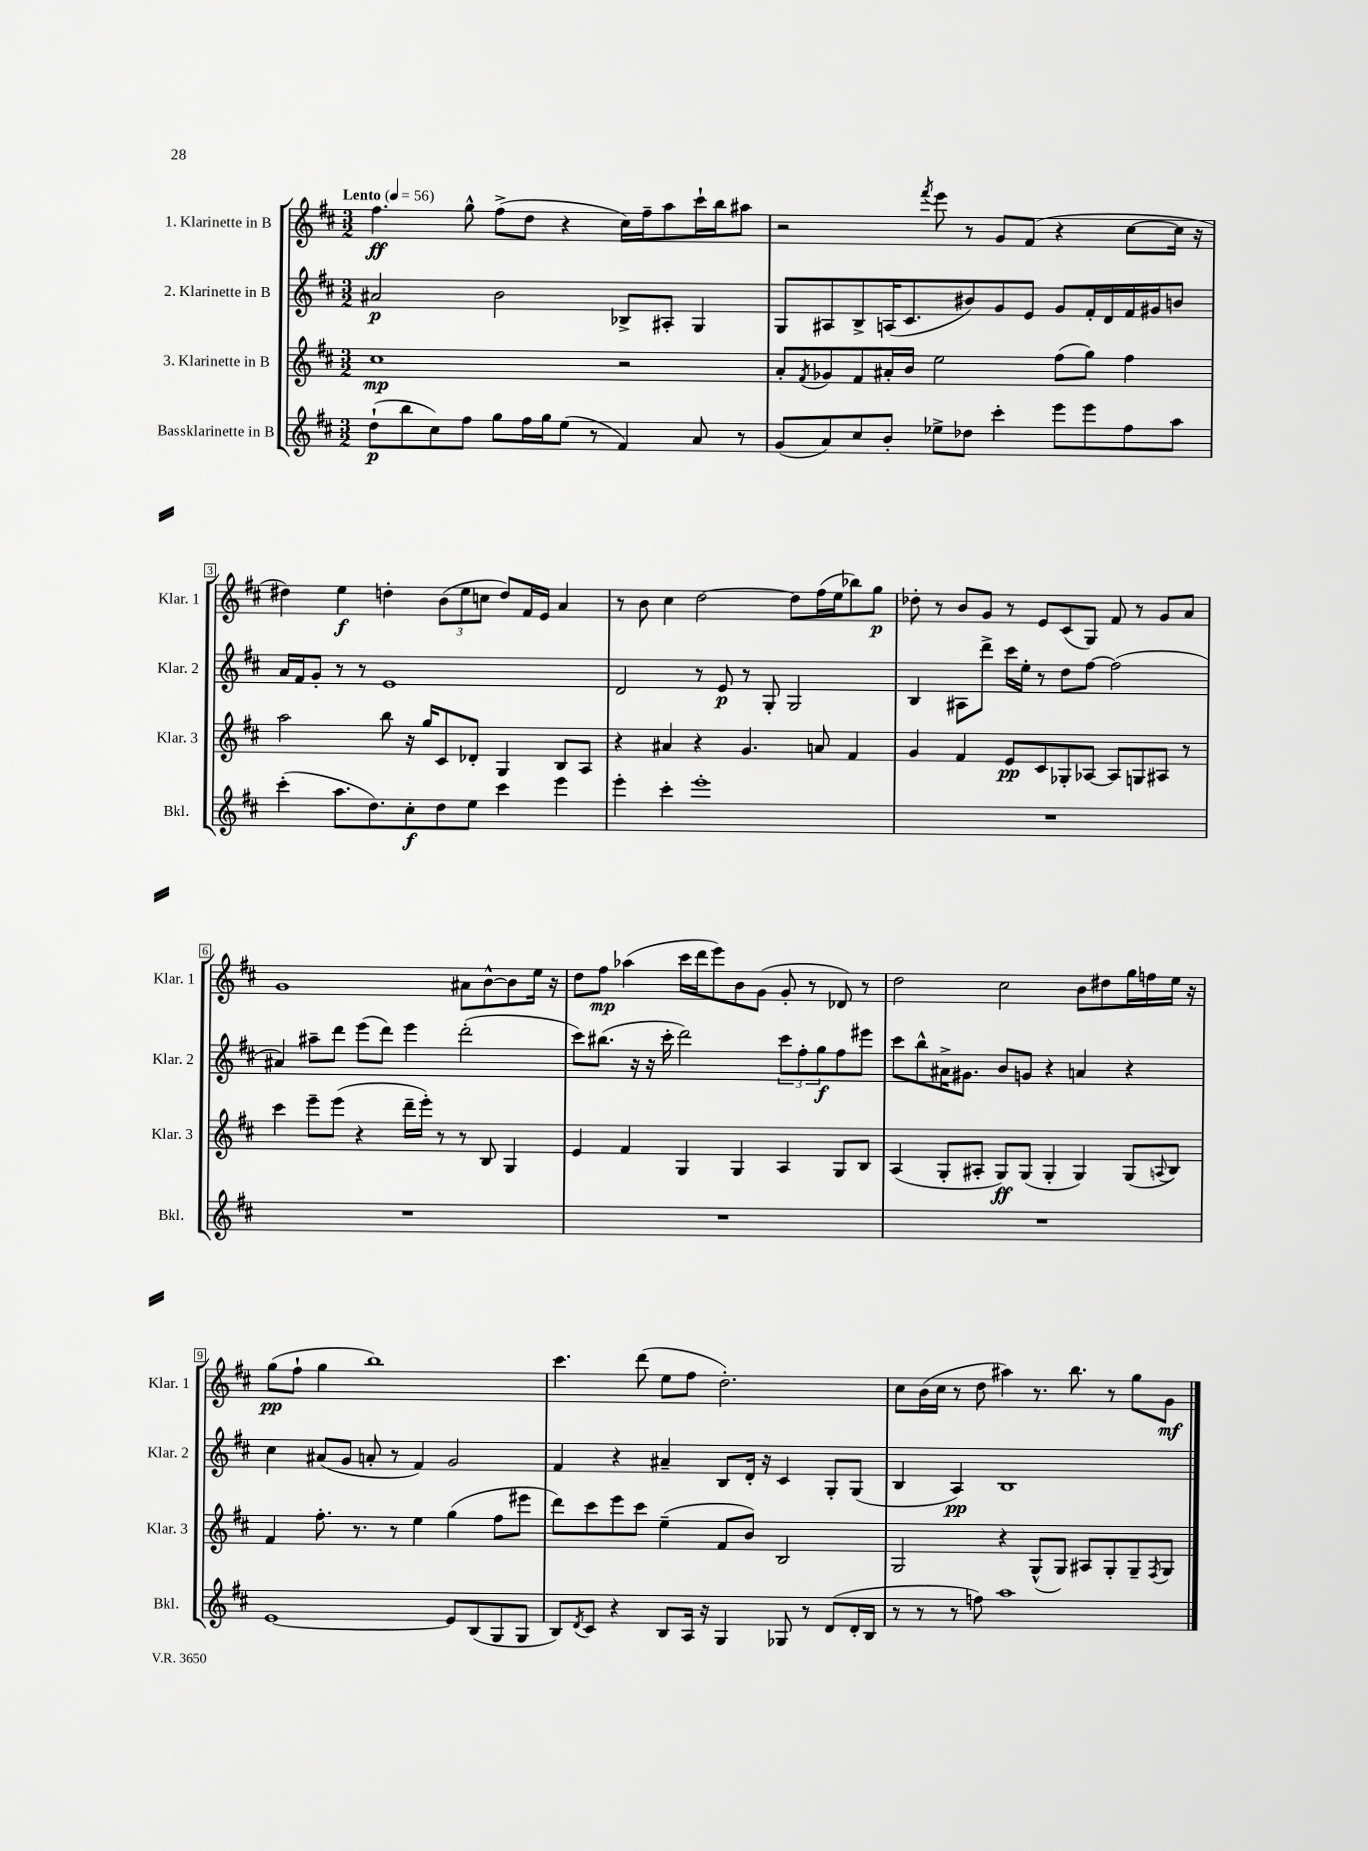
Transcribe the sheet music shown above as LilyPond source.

<<
\new StaffGroup <<
\new Staff = "s0" \with { instrumentName = "1. Klarinette in B" shortInstrumentName = "Klar. 1" } {
    \clef treble \key d \major \numericTimeSignature \time 3/2 \tempo "Lento" 4 = 56
    fis''4.\ff g''8-^ fis''8->( d''8 r4 cis''16) fis''16-- a''8 cis'''16-! b''16 ais''8 |
    r2 \acciaccatura { fis'''8 } e'''8 r8 g'8 fis'8( r4 cis''8~ cis''16 r16 |
    dis''4) e''4\f d''4-. \tuplet 3/2 { b'8( e''8 c''8 } d''8) fis'16 e'16 a'4 |
    r8 b'8 cis''4 d''2~ d''8 fis''16( e''16 bes''8) g''8\p |
    des''8-. r8 b'8 g'8 r8 e'8 cis'8( g8) fis'8 r8 g'8 a'8 |
    g'1 ais'8 b'8~-^ b'8 e''16 r16 |
    d''8 fis''8\mp aes''4( cis'''16 d'''16 e'''8) b'8 g'8( g'8-. r8 des'8) r8 |
    d''2 cis''2 b'8 dis''8 g''16 f''16 e''16 r16 |
    g''8\pp( fis''8-! g''4 b''1) |
    cis'''4. d'''8( e''8 fis''8 d''2.-.) |
    cis''8 b'16( cis''16 r8 d''8 ais''4) r8. b''8. r8 g''8 g'8\mf \bar "|." |
}
\new Staff = "s1" \with { instrumentName = "2. Klarinette in B" shortInstrumentName = "Klar. 2" } {
    \clef treble \key d \major \numericTimeSignature \time 3/2
    ais'2\p b'2 bes8-> ais8-. g4 |
    g8 ais8 b8-> a16( cis'8. bis'8) g'8 e'8 g'8 fis'16-. d'16 fis'16 gis'16 b'8 |
    a'16 fis'16 g'8-. r8 r8 e'1 |
    d'2 r8 e'8\p r8 g8-. g2 |
    b4 ais8 d'''8-> cis'''16 e''16-. r8 d''8 fis''8~ fis''2( |
    ais'4) ais''8-- d'''8 e'''8( d'''8) e'''4 d'''2-.( |
    cis'''8) bis''8.( r16 r16 cis'''16-. d'''2) \tuplet 3/2 { cis'''8 fis''8-. g''8\f } fis''8 eis'''8 |
    cis'''8 b''8-^ ais'16-> gis'8. b'8 g'8 r4 a'4 r4 |
    cis''4 ais'8( g'8 a'8-. r8 fis'4) g'2 |
    fis'4 r4 ais'4-- b8 d'16-. r16 cis'4 g8-. g8( |
    b4 a4\pp) b1 \bar "|." |
}
\new Staff = "s2" \with { instrumentName = "3. Klarinette in B" shortInstrumentName = "Klar. 3" } {
    \clef treble \key d \major \numericTimeSignature \time 3/2
    cis''1\mp r2 |
    a'8-. \acciaccatura { fis'8 } ges'8 fis'8 ais'16-. b'16 e''2 fis''8( g''8) fis''4 |
    a''2 b''8 r16 g''16 cis'8 des'8-. g4 b8 a8 |
    r4 ais'4 r4 g'4. a'8 fis'4 |
    g'4 fis'4 e'8\pp cis'8 ges8-. aes8~ aes8 g8 ais8 r8 |
    cis'''4 e'''8-- e'''8( r4 d'''16-- e'''16-.) r8 r8 b8 g4 |
    e'4 fis'4 g4 g4 a4 g8 b8 |
    a4( g8-. ais8-. g8\ff) g8( g4-. g4) g8( \appoggiatura { a8 } b8) |
    fis'4 fis''8.-. r8. r8 e''4 g''4( fis''8 eis'''8 |
    d'''8) cis'''8 e'''8 cis'''8 e''4--( fis'8 b'8) b2 |
    g2 r4 g8-^( g8) ais8 g8-. g8-- \acciaccatura { fis8 } g8 \bar "|." |
}
\new Staff = "s3" \with { instrumentName = "Bassklarinette in B" shortInstrumentName = "Bkl." } {
    \clef treble \key d \major \numericTimeSignature \time 3/2
    d''8-!\p( b''8 cis''8) fis''8 g''8 fis''16 g''16 e''8( r8 fis'4) a'8 r8 |
    g'8( a'8) cis''8 b'8-. ees''8-> des''8 cis'''4-. e'''8 e'''8 fis''8 a''8 |
    cis'''4-.( a''8. d''8.) cis''8-.\f d''8 e''8 cis'''4 e'''4 |
    e'''4-. cis'''4-. e'''1-. |
    R1. |
    R1. |
    R1. |
    R1. |
    e'1~ e'8 b8( g8 g8 |
    b8) \acciaccatura { d'8 } cis'8 r4 b8 a16 r16 g4 ges8 r8 d'8( d'16-. b16 |
    r8 r8 r8 f''8) a''1 \bar "|." |
}
>>
>>
\layout { \context { \Score \override BarNumber.stencil = #(make-stencil-boxer 0.1 0.3 ly:text-interface::print) } }
